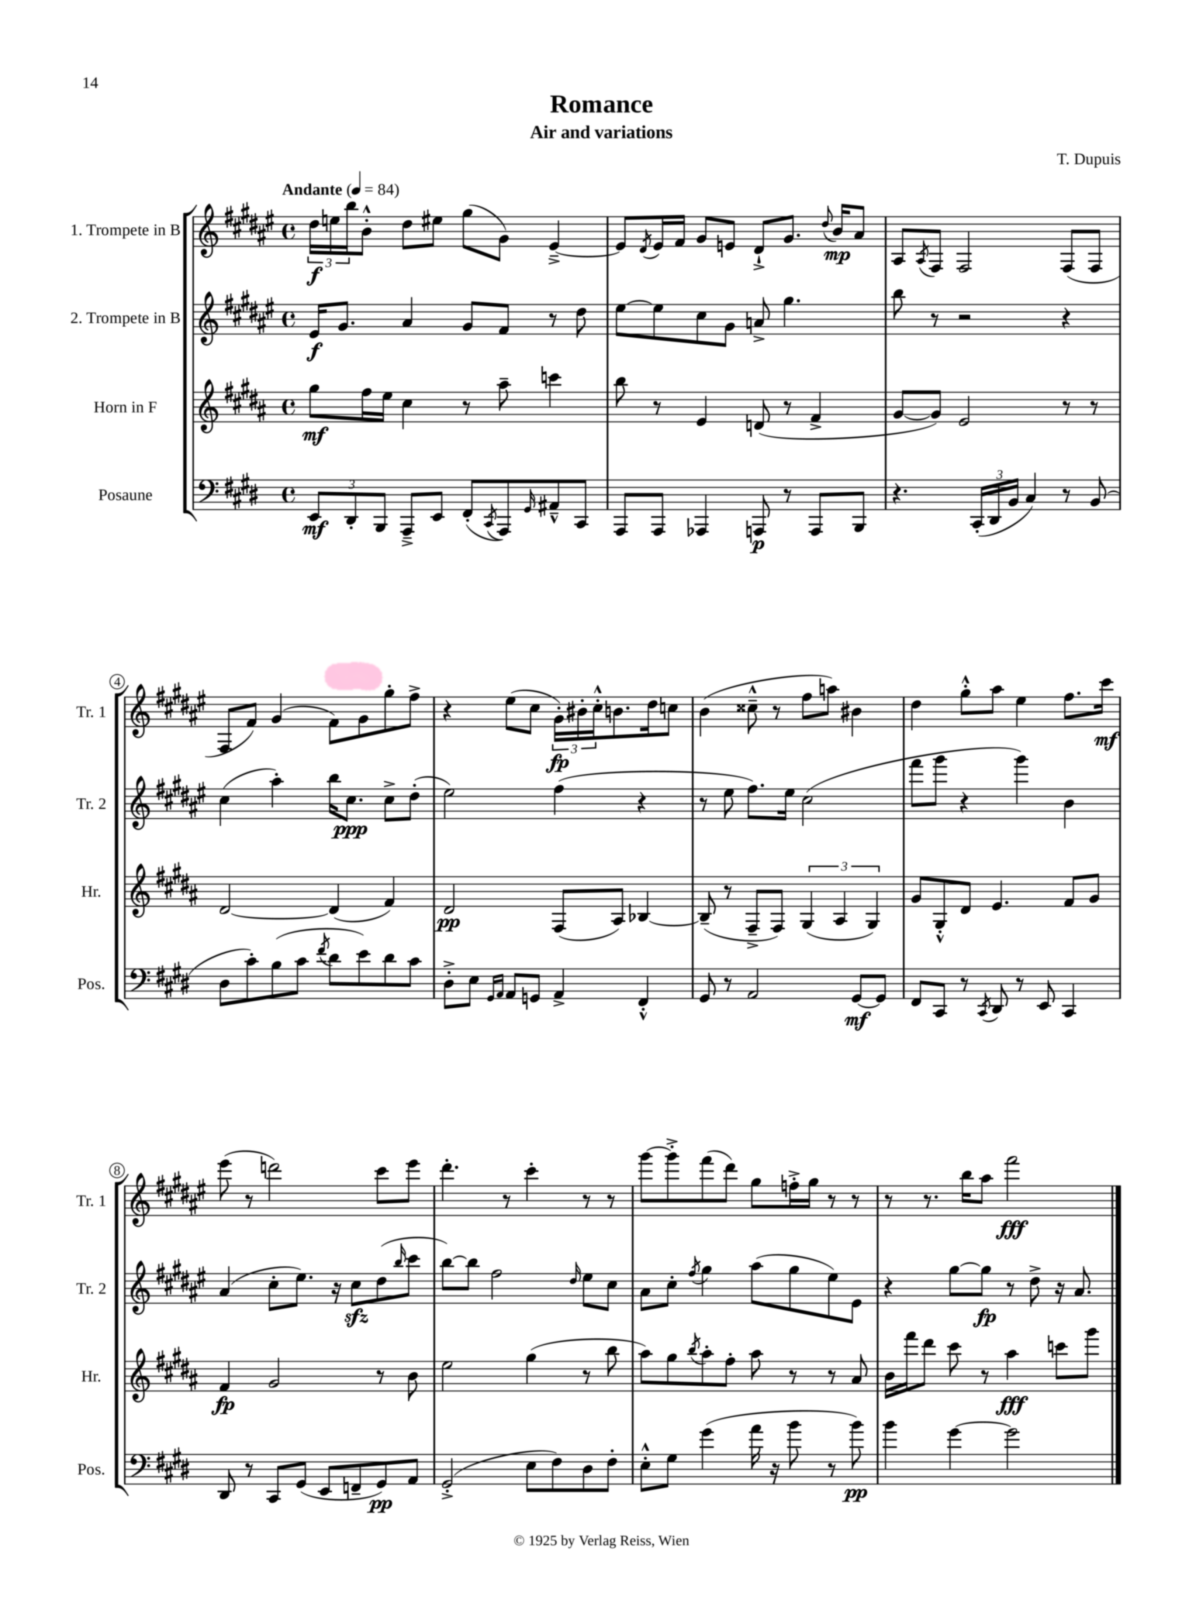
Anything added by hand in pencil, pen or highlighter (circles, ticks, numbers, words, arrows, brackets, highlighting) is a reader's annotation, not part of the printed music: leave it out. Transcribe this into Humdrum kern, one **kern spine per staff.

**kern	**dynam	**kern	**dynam	**kern	**dynam	**kern	**dynam
*part4	*part4	*part3	*part3	*part2	*part2	*part1	*part1
*staff4	*staff4	*staff3	*staff3	*staff2	*staff2	*staff1	*staff1
*I"Posaune	*	*I"Horn in F	*	*I"2. Trompete in B	*	*I"1. Trompete in B	*
*I'Pos.	*	*I'Hr.	*	*I'Tr. 2	*	*I'Tr. 1	*
*clefF4	*	*clefG2	*	*clefG2	*	*clefG2	*
*k[f#c#g#d#]	*	*k[f#c#g#d#a#]	*	*k[f#c#g#d#a#e#]	*	*k[f#c#g#d#a#e#]	*
*M4/4	*	*M4/4	*	*M4/4	*	*M4/4	*
*met(c)	*	*met(c)	*	*met(c)	*	*met(c)	*
*MM84	*	*MM84	*	*MM84	*	*MM84	*
=1	=1	=1	=1	=1	=1	=1	=1
!	!	!	!	!	!	!LO:TX:a:B:t=Andante	!
12EE/L	mf	8gg#\L	mf	16e#/KL	f	24dd#\LL	f
.	.	.	.	.	.	24een\	.
.	.	.	.	8.g#/J	.	.	.
12DD#'/	.	.	.	.	.	24bb\J	.
.	.	16ff#\L	.	.	.	8b'^^\J	.
12BBB/J	.	.	.	.	.	.	.
.	.	16ee\JJ	.	.	.	.	.
8AAA~^/L	.	4cc#\	.	4a#/	.	8dd#\L	.
8EE/J	.	.	.	.	.	8ee#X\J	.
(8FF#'/L	.	8r	.	8g#/L	.	(8gg#\L	.
8qCC#/	.	.	.	.	.	.	.
8AAA/)	.	8aa#~\	.	8f#/J	.	8g#\J)	.
16qqGG#/	.	.	.	.	.	.	.
8AA#X~^^/	.	4cccn\	.	8r	.	[4e#~^/	.
8CC#/J	.	.	.	8dd#\	.	.	.
=2	=2	=2	=2	=2	=2	=2	=2
8AAA/L	.	8bb\	.	[8ee#\L	.	8e#/L]	.
.	.	.	.	.	.	8qd#/	.
8AAA/J	.	8r	.	8ee#\]	.	16e#/L	.
.	.	.	.	.	.	16f#/JJ	.
4AAA-X/	.	4e/	.	8cc#\	.	8g#/L	.
.	.	.	.	8g#\J	.	8en/J	.
8AAAn/	p	(8dn/	.	8an^/	.	8d#`^/L	.
8r	.	8r	.	4.gg#\	.	8.g#/J	.
8AAA/L	.	4f#^/	.	.	.	.	.
.	.	.	.	.	.	8qqdd#/	.
.	.	.	.	.	.	16b/KL	mp
8BBB/J	.	.	.	.	.	8a#/J	.
=3	=3	=3	=3	=3	=3	=3	=3
4.r	.	[8g#/L	.	8bb\	.	8A#/L	.
.	.	.	.	.	.	8qA#/	.
.	.	8g#/J])	.	8r	.	8F#/J	.
.	.	2e/	.	2r	.	2F#/	.
(24CC#'/LL	.	.	.	.	.	.	.
24DD#/	.	.	.	.	.	.	.
24BB/JJ	.	.	.	.	.	.	.
4C#/)	.	.	.	.	.	.	.
8r	.	8r	.	4r	.	(8F#/L	.
(8BB/	.	8r	.	.	.	8F#/J	.
!!LO:LB:g=z
=4	=4	=4	=4	=4	=4	=4	=4
8D#\L	.	[2d#/	.	(4cc#\	.	8F#/L	.
8c#'\)	.	.	.	.	.	8f#/J)	.
(8B\	.	.	.	4aa#'\)	.	(4g#/	.
8c#\J	.	.	.	.	.	.	.
8qf#/	.	.	.	.	.	.	.
8d#\L	.	(4d#/]	.	16bb\KL	.	8f#\L)	.
.	.	.	.	8.cc#\J	ppp	.	.
8e\)	.	.	.	.	.	8g#\	.
8d#\	.	4f#/)	.	8cc#^\L	.	8gg#'\	.
8c#\J	.	.	.	(8dd#'\J	.	8ff#^\J	.
=5	=5	=5	=5	=5	=5	=5	=5
8D#'^\L	.	2d#/	pp	2ee#\)	.	4r	.
8E\J	.	.	.	.	.	.	.
16qqGG#/LL	.	.	.	.	.	.	.
16qqAA/JJ	.	.	.	.	.	.	.
8AA/L	.	.	.	.	.	(8ee#\L	.
8GGn/J	.	.	.	.	.	8cc#\J	.
4AA^/	.	(8F#/L	.	(4ff#\	.	24g#'\LL)	fp
.	.	.	.	.	.	24b#X'\	.
.	.	.	.	.	.	24cc#'^^\J	.
.	.	8A#/J)	.	.	.	8.bn\	.
4FF#'^^/	.	[4B-X/	.	4r	.	.	.
.	.	.	.	.	.	16dd#\k	.
.	.	.	.	.	.	8ccn\J	.
=6	=6	=6	=6	=6	=6	=6	=6
8GG#/	.	(8B-~/]	.	8r	.	(4b\	.
8r	.	8r	.	8ee#\	.	.	.
2AA/	.	8F#~^/L	.	8.ff#\L)	.	8cc##X~^^\	.
.	.	8F#/J)	.	.	.	8r	.
.	.	.	.	16ee#\Jk	.	.	.
.	.	(6G#/	.	(2cc#\	.	8ff#\L	.
.	.	.	.	.	.	8aan\J)	.
.	.	6A#/	.	.	.	.	.
[8GG#/L	mf	.	.	.	.	4b#X\	.
.	.	6G#/)	.	.	.	.	.
8GG#/J]	.	.	.	.	.	.	.
=7	=7	=7	=7	=7	=7	=7	=7
8FF#/L	.	8g#/L	.	8fff#\L	.	4dd#\	.
8CC#/J	.	8G#'^^/	.	8ggg#\J	.	.	.
8r	.	8d#/J	.	4r	.	8gg#'^^\L	.
8qCC#/	.	.	.	.	.	.	.
8DD#/	.	4.e/	.	.	.	8aa#\J	.
8r	.	.	.	4ggg#\)	.	4ee#\	.
8EE/	.	.	.	.	.	.	.
4CC#/	.	8f#/L	.	4b\	.	8.ff#\L	.
.	.	8g#/J	.	.	.	.	.
.	.	.	.	.	.	16ccc#\Jk	mf
!!LO:LB:g=z
=8	=8	=8	=8	=8	=8	=8	=8
8DD#/	.	4f#/	fp	(4a#/	.	(8eee#\	.
8r	.	.	.	.	.	8r	.
8CC#/L	.	2g#/	.	8cc#'\L	.	2dddn\)	.
(8GG#/J	.	.	.	8.ee#\J)	.	.	.
8EE/L	.	.	.	.	.	.	.
.	.	.	.	16r	.	.	.
8FFn~/	.	.	.	8cc#zz\L	.	.	.
8GG#/)	pp	8r	.	(8dd#\	.	8ccc#\L	.
.	.	.	.	16qqbb/	.	.	.
8AA/J	.	8b\	.	8ccc#\J	.	8eee#\J	.
=9	=9	=9	=9	=9	=9	=9	=9
(2GG#'^/	.	2ee\	.	[8bb\L)	.	4.ddd#'\	.
.	.	.	.	8bb\J]	.	.	.
.	.	.	.	2ff#\	.	.	.
.	.	.	.	.	.	8r	.
8E\L	.	(4gg#\	.	.	.	4ccc#'\	.
8F#\)	.	.	.	.	.	.	.
.	.	.	.	16qqdd#/	.	.	.
8D#\	.	8r	.	8ee#\L	.	8r	.
8F#'\J	.	8bb\	.	8cc#\J	.	8r	.
=10	=10	=10	=10	=10	=10	=10	=10
8E'^^\L	.	8aa#\L)	.	8a#\L	.	[8ggg#\L	.
8G#\J	.	8gg#\	.	8cc#'\J	.	8ggg#'^\]	.
.	.	8qbb/	.	8qff#/	.	.	.
(4g#\	.	8aa#'\	.	4gg#\	.	(8fff#\	.
.	.	8ff#'\J	.	.	.	8ddd#\J)	.
16a\	.	8aa#\	.	(8aa#\L	.	8gg#\L	.
16r	.	.	.	.	.	.	.
8b\	.	8r	.	8gg#\	.	16ffn'^\L	.
.	.	.	.	.	.	16gg#\JJ	.
8r	.	8r	.	8ee#\)	.	8r	.
8b\)	pp	8a#/	.	8e#\J	.	8r	.
=11	=11	=11	=11	=11	=11	=11	=11
4b\	.	16b\LL	.	4r	.	8r	.
.	.	16fff#\J	.	.	.	.	.
.	.	8ddd#\J	.	.	.	8.r	.
[4g#\	.	8ccc#\	.	[8gg#\L	.	.	.
.	.	.	.	.	.	16bb\KL	.
.	.	8r	.	8gg#\J]	fp	8aa#\J	.
2g#\]	.	4aa#\	fff	8r	.	2fff#\	fff
.	.	.	.	8dd#^\	.	.	.
.	.	8cccn\L	.	16r	.	.	.
.	.	.	.	8.a#/	.	.	.
.	.	8ggg#\J	.	.	.	.	.
==	==	==	==	==	==	==	==
*-	*-	*-	*-	*-	*-	*-	*-
